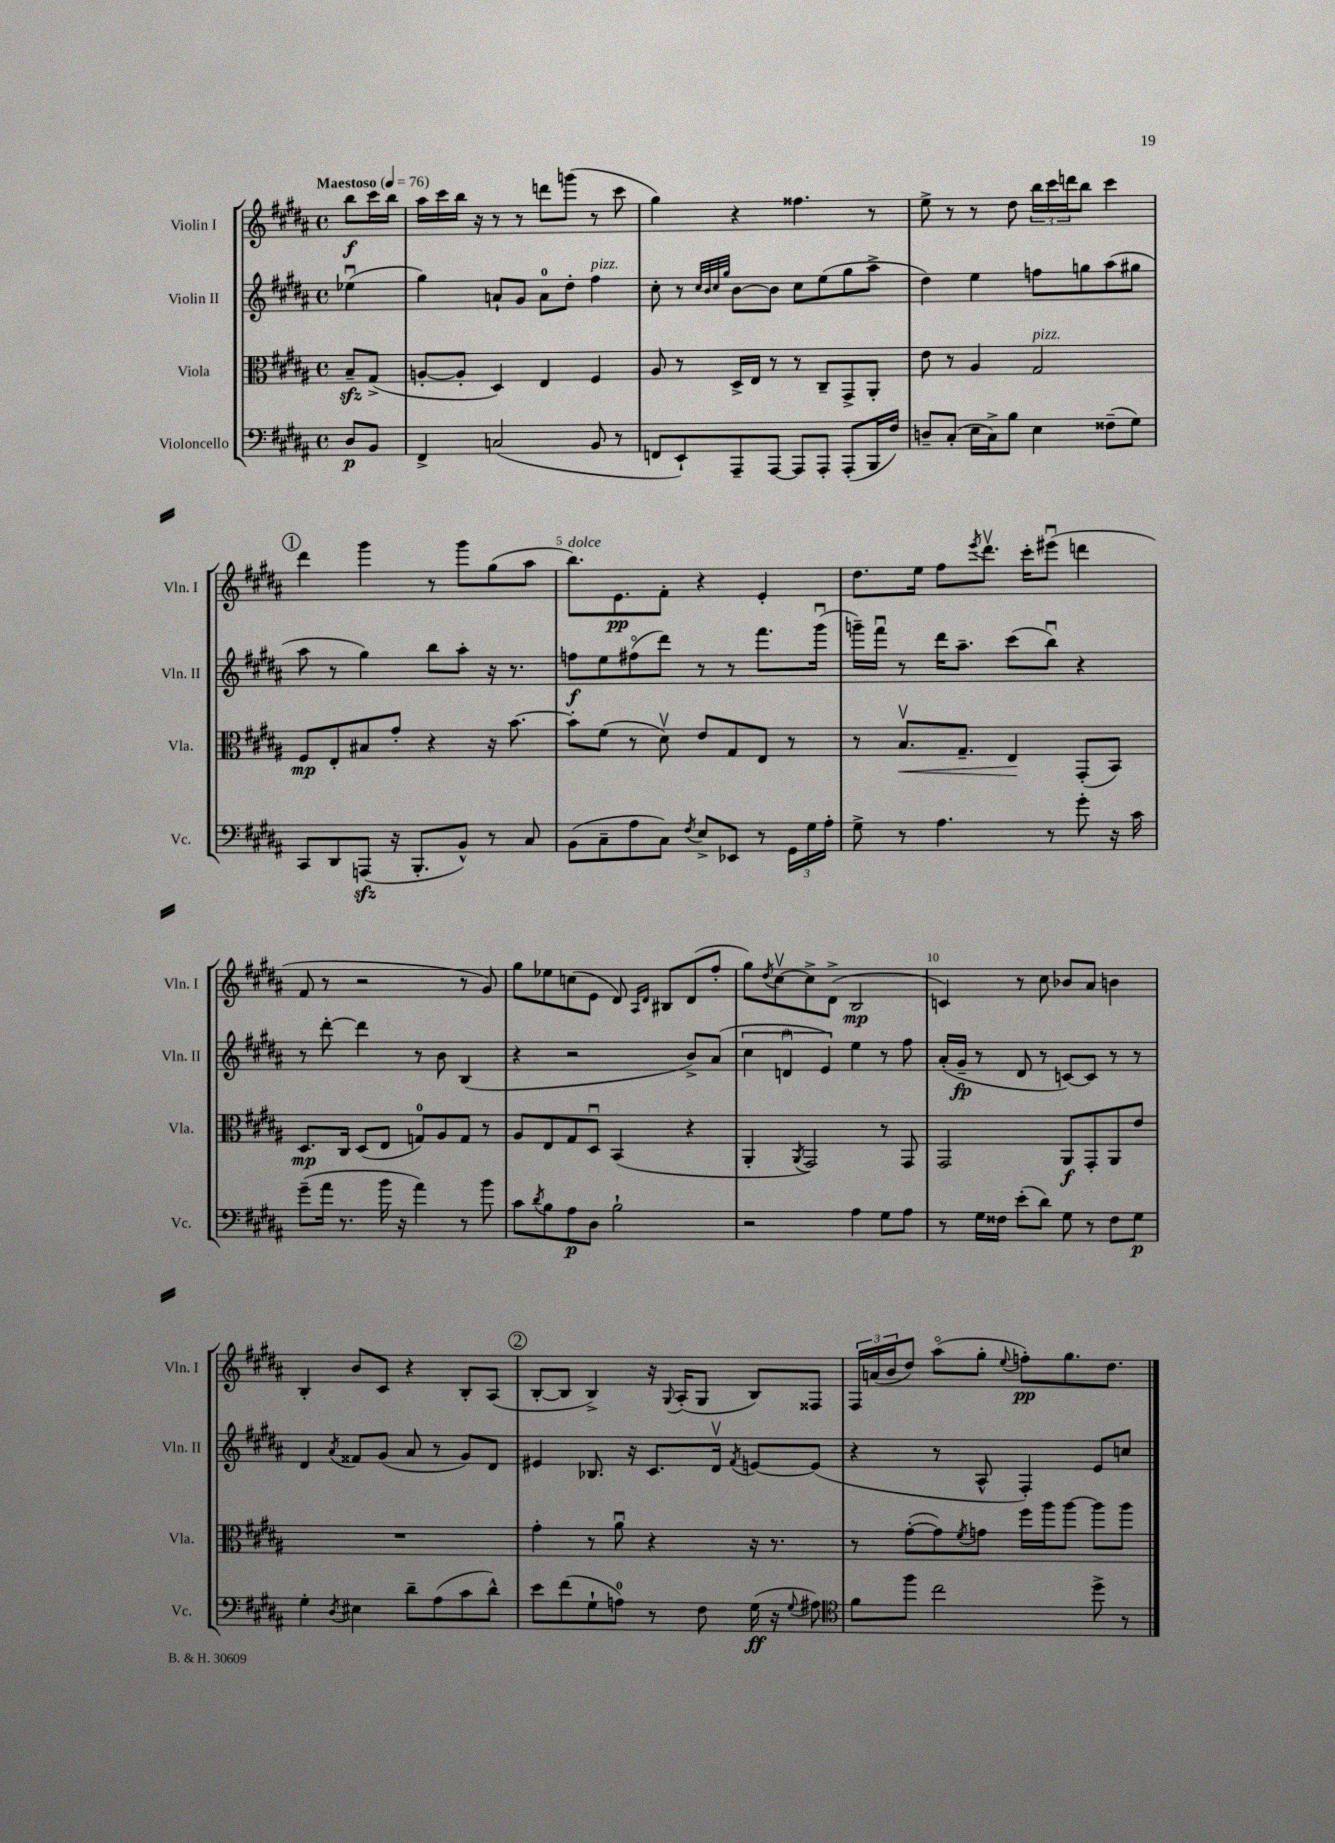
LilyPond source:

<<
\new StaffGroup <<
\new Staff = "s0" \with { instrumentName = "Violin I" shortInstrumentName = "Vln. I" } {
    \clef treble \key b \major \defaultTimeSignature \time 4/4 \partial 4 \tempo "Maestoso" 4 = 76
    b''8\f cis'''16 b''16 |
    ais''16 cis'''16 b''16 r16 r8 r8 d'''8 g'''8( r8 cis'''8 |
    gis''4) r4 fisis''4. r8 |
    e''8-> r8 r8 dis''8 \tuplet 3/2 { b''16 cis'''16 d'''16 } b''8 cis'''4 |
    \mark \markup { \circle "1" } dis'''4 gis'''4 r8 gis'''8 gis''8( ais''8 |
    b''8.^\markup { \italic "dolce" }) e'8.\pp fis'8-. r4 e'4-. |
    dis''8. e''16 fis''8 \acciaccatura { e'''8 } dis'''8.\upbow cis'''16-. eis'''8\downbow( d'''4 |
    fis'8 r8 r2 r8 gis'8) |
    gis''8 ees''8 c''8( e'8 dis'8) \grace { ais16 dis'16 } bis8 dis'8( fis''8-. |
    gis''8) \acciaccatura { dis''8 } cis''8~\upbow cis''8-> dis'8->( b2\mp |
    c'4) r8 cis''8 bes'8 ais'8 b'4 |
    b4-. b'8 cis'8 r4 b8-. ais8( |
    \mark \markup { \circle "2" } b8~-. b8 b4->) r16 \appoggiatura { gis8 } ais16-.( gis8 b8) fisis8 |
    \tuplet 3/2 { fis16 a'16( b'16 } dis''8) ais''8\flageolet( gis''8-. \appoggiatura { e''8 } f''8-.\pp) gis''8. dis''8. \bar "|." |
}
\new Staff = "s1" \with { instrumentName = "Violin II" shortInstrumentName = "Vln. II" } {
    \clef treble \key b \major \defaultTimeSignature \time 4/4 \partial 4
    ees''4\downbow( |
    gis''4) a'8-! gis'8 a'8-0 dis''8-. fis''4^\markup { \italic "pizz." } |
    cis''8-. r8 \grace { cis''32 b'32 cis''32 gis''32 } b'8~ b'8 cis''8 e''8( gis''8 ais''8-> |
    dis''4) e''4 f''8 g''8 ais''8( gis''8 |
    \mark \markup { \circle "1" } ais''8 r8 gis''4) b''8 ais''8-. r16 r8. |
    f''8\f e''8 fis''8\flageolet( dis'''8) r8 r8 fis'''8. gis'''16\downbow( |
    g'''16--) fis'''16\downbow r8 dis'''16 ais''8.-- cis'''8( b''8\downbow) r4 |
    r8 dis'''8~-. dis'''4 r8 b'8 b4( |
    r4 r2 b'8->) ais'8( |
    \tuplet 3/2 { cis''4 d'4\downbow e'4) } e''4 r8 fis''8 |
    ais'16-.( gis'16--\fp r8 dis'8 r8 c'8~) c'8 r8 r8 |
    dis'4 \acciaccatura { ais'8 } fisis'8 gis'8( ais'8 r8 gis'8) dis'8 |
    \mark \markup { \circle "2" } eis'4 bes8. r16 cis'8. dis'16\upbow \acciaccatura { fis'8 } e'8~ e'8( |
    r4 r8 ais8-^ fis4-.) e'8 c''8 \bar "|." |
}
\new Staff = "s2" \with { instrumentName = "Viola" shortInstrumentName = "Vla." } {
    \clef alto \key b \major \defaultTimeSignature \time 4/4 \partial 4
    b8--\sfz gis8->( |
    a8~-. a8-. dis4) e4 fis4 |
    ais8 r8 dis16-> e16 r8 r8 cis8-- gis,8-> ais,8-. |
    e'8 r8 ais4 gis2^\markup { \italic "pizz." } |
    \mark \markup { \circle "1" } fis8\mp e8-. bis8 gis'8-. r4 r16 b'8.~ |
    b'8-. fis'8( r8 dis'8\upbow) e'8 gis8 e8 r8 |
    r8 b8.\upbow\< gis8.-- e4\! gis,8-.( b,8) |
    dis8.\mp cis16 dis8( e8 g8-0) ais8 g8 r8 |
    ais8 e8 gis8 dis8\downbow b,4( r4 |
    ais,4-. \acciaccatura { ais,8 } gis,2) r8 gis,8 |
    gis,2 ais,8\f gis,8-. ais,8 e'8 |
    R1 |
    \mark \markup { \circle "2" } gis'4-. r8 ais'8\downbow r4 r16 r8. |
    r8 gis'8~-.( gis'8) \acciaccatura { fis'8 } g'8 fis''16 ais''16 ais''8~ ais''8 ais''8 \bar "|." |
}
\new Staff = "s3" \with { instrumentName = "Violoncello" shortInstrumentName = "Vc." } {
    \clef bass \key b \major \defaultTimeSignature \time 4/4 \partial 4
    dis8\p b,8 |
    fis,4-> c2( b,8 r8 |
    f,8 e,8-!) ais,,8-- ais,,8~ ais,,8 ais,,8-. ais,,8-.( b,,16 fis16) |
    d8-- cis8-.( e16 cis16->) b8 e4 fisis8--( gis8) |
    \mark \markup { \circle "1" } cis,8 dis,8 a,,8\sfz( r16 b,,8.-. b,8-^) r8 cis8 |
    b,8( cis8-- ais8 cis8) \acciaccatura { fis8 } e8-> ees,8 r8 \tuplet 3/2 { gis,16 gis16 ais16-. } |
    gis8-> r8 ais4. r8 gis'8-. r16 cis'16 |
    gis'8--( ais'16 r8. b'16 r16 ais'4) r8 b'8 |
    cis'8 \acciaccatura { dis'8 } b8 ais8\p dis8 b2-! |
    r2 ais4 gis8 ais8 |
    r8 gis16 fisis16 e'8-.( dis'8) gis8 r8 fisis8 gis8\p |
    gis4-. \acciaccatura { dis8 } eis4 dis'8-- ais8( cis'8 dis'8-^) |
    \mark \markup { \circle "2" } e'8 fis'8( gis8-! a8-0) r8 fis8 gis16\ff( r16 \appoggiatura { gis8 } ais8) |
    \clef tenor fis'8 fis''8 cis''2 dis''8-> r8 \bar "|." |
}
>>
>>
\layout { \context { \Score \override BarNumber.break-visibility = ##(#f #t #t) barNumberVisibility = #(every-nth-bar-number-visible 5) } }
